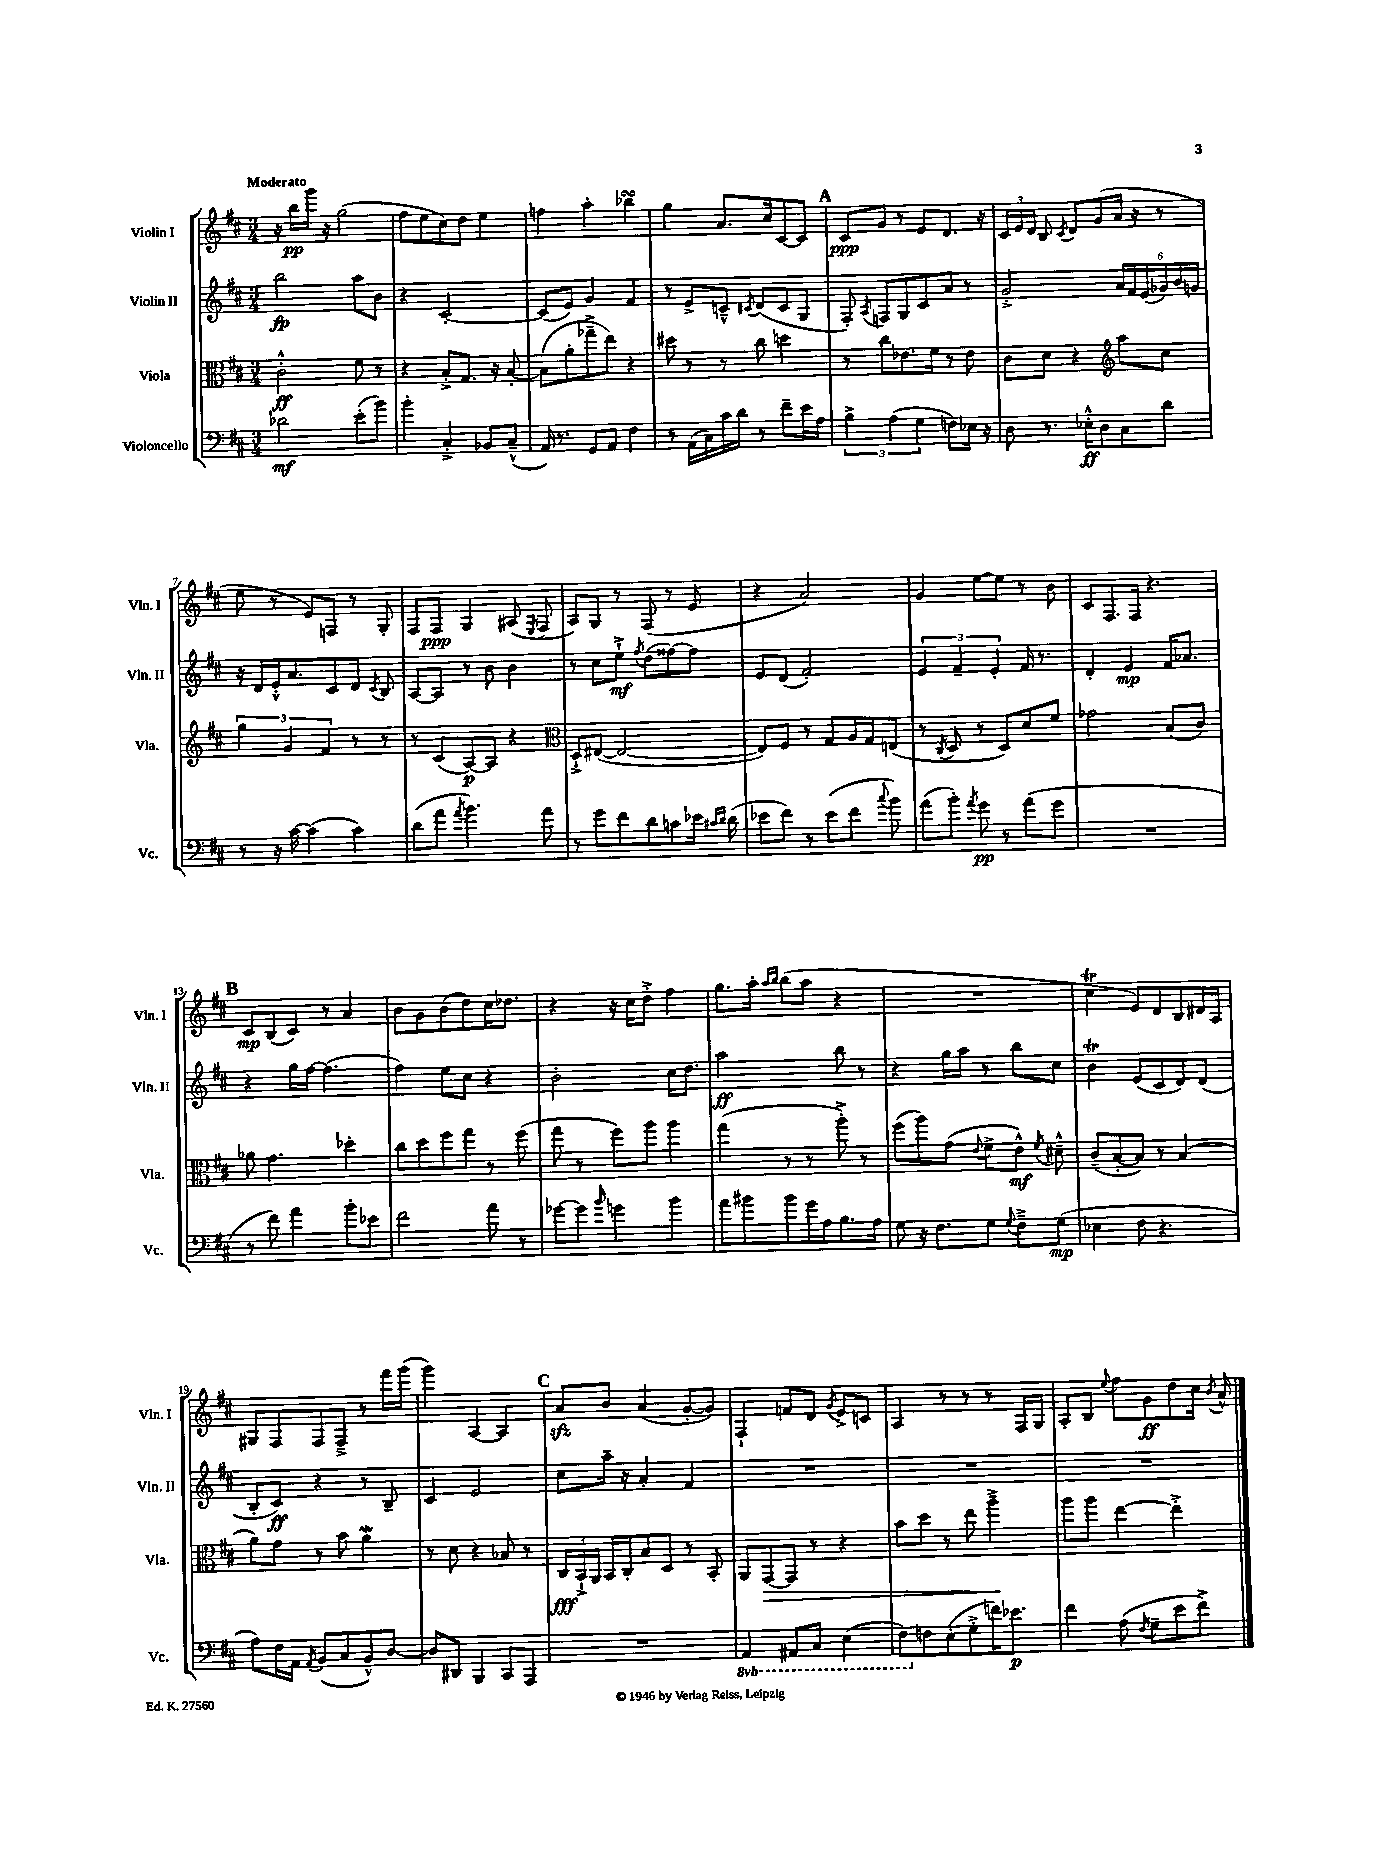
<<
\new StaffGroup <<
\new Staff = "s0" \with { instrumentName = "Violin I" shortInstrumentName = "Vln. I" } {
    \clef treble \key d \major \numericTimeSignature \time 3/4 \tempo "Moderato"
    \autoBeamOff r16 b''16[\pp g'''16] r16 g''2( |
    fis''8[ e''8 cis''8) d''8] e''4 |
    f''4 a''4-. bes''4\turn |
    g''4 a'8.[ cis''16 cis'8~ cis'8] |
    \mark \markup { \bold "A" } cis'8[\ppp g'8] r8 e'8[ d'8.] r16 |
    \tuplet 3/2 { cis'16[ e'16 d'16] } b8 \acciaccatura { cis'8 } d'8[ g'8( a'16] r16 r8 |
    e''8 r8 e'8[) f8] r8 g8-. |
    fis8[ fis8]\ppp g4 ais8( \acciaccatura { e8 } fis8 |
    a8[) g8] r8 fis8( r8 e'8 |
    r4 a'2) |
    g'4 e''8[~ e''8] r8 b'8 |
    cis'8[ fis8. fis16] r4. |
    \mark \markup { \bold "B" } cis'8[\mp b8( cis'8]) r8 a'4 |
    b'8[ g'8 b'8( d''8) cis''16 des''8.] |
    r4 r16 cis''16[ d''8]-.-> fis''4 |
    g''8.[ a''16]-. \grace { a''16[ b''16] } b''8[( a''8] r4 |
    R2. |
    cis''4\trill e'8[) d'8 b8 dis'16 a16] |
    gis8[ fis8 fis8 fis8]---> r8 fis'''16[ g'''16]( |
    g'''4) a4~ a4 |
    \mark \markup { \bold "C" } a'8[\sfz b'8] a'4( g'8[~-. g'8]) |
    fis4-! f'8[ d'8] \acciaccatura { g'8 } e'8[-> c'8] |
    a4 r8 r8 r8 fis16[ g16] |
    a8[-. b8] \appoggiatura { e''8 } fis''8[ g'8\ff d''8 cis''16] \acciaccatura { b'8 } a'16-^ \bar "|." |
}
\new Staff = "s1" \with { instrumentName = "Violin II" shortInstrumentName = "Vln. II" } {
    \clef treble \key d \major \numericTimeSignature \time 3/4
    \autoBeamOff b''2\fp a''8[ b'8] |
    r4 cis'2~-. |
    cis'8[( e'8]) g'4 fis'4 |
    r8 e'8[-> c'8]---^ \acciaccatura { cis'8 } d'8[( cis'8 g8] |
    \mark \markup { \bold "A" } fis8-.) \acciaccatura { a8 } f8[ g8 cis'8 a'8] r8 |
    g'2-.-> \tuplet 6/4 { a'16[ fis'16 e'16( ges'16) b'16 g'16] } |
    r16 d'16[ e'16-.-^ a'8. cis'8 d'8] \acciaccatura { cis'8 } b8 |
    a8[~ a8] r8 b'8 b'4 |
    r8 cis''8[ e''8]-!->\mf \acciaccatura { fis''8 } d''8[( fisis''8~) fisis''8] |
    e'8[ d'8]( fis'2-.) |
    \tuplet 3/2 { e'4 fis'4-- e'4-. } fis'16 r8. |
    d'4-. e'4\mp fis'16[ aes'8.] |
    \mark \markup { \bold "B" } r4 g''16[ fis''16]~ fis''4.( |
    fis''4) e''8[ cis''8] r4 |
    b'2-. cis''16[ d''8.] |
    a''2\ff b''8 r8 |
    r4 g''16[ a''16] r8 b''8[ cis''8] |
    b'4\trill e'8[( cis'8 d'8) d'8]( |
    b8[-. cis'8]\ff) r4 r8 b8-- |
    cis'4 e'2 |
    \mark \markup { \bold "C" } cis''8[ a''16]-- r16 a'4-. fis'4 |
    R2. |
    R2. |
    R2. \bar "|." |
}
\new Staff = "s2" \with { instrumentName = "Viola" shortInstrumentName = "Vla." } {
    \clef alto \key d \major \numericTimeSignature \time 3/4
    \autoBeamOff cis'2-.-^\ff fis'8 r8 |
    r4 b8[-.-> g8.] r16 b8~-. |
    b8[( a'8-. ges''8---> e''8]) r4 |
    dis''8 r8 r8 cis''8 d''4 |
    \mark \markup { \bold "A" } r8 cis''8[ ees'8. fis'16] r8 ees'8 |
    cis'8[ d'8] r4 \clef treble a''8[ cis''8] |
    \tuplet 3/2 { g''4 g'4 fis'4 } r8 r8 |
    r8 cis'8[( a8~\p) a8] r4 |
    \clef alto d8[-!-> eis8]~( eis2~ |
    eis8[) fis8] r8 g8[ a16 g16 e8]( |
    r8 \acciaccatura { cis8 } d8 r8 d8[) d'8 fis'8] |
    ges'2 b8[( cis'8]) |
    \mark \markup { \bold "B" } aes'8 g'4. des''4-. |
    cis''8[ d''8 fis''8 g''8] r8 fis''8( |
    g''8 r8 fis''8[) a''8] a''4 |
    g''4( r8 r8 a''8-.->) r8 |
    fis''8[( a''8) g'8]( \appoggiatura { e'8 } fis'8[-> e'8]-^\mf) \acciaccatura { fis'8 } dis'8---^ |
    cis'8[--( b8~-. b8]) r8 b4( |
    a'8[) g'8] r8 b'8 a'4\mordent |
    r8 d'8 r4 bes8 r8 |
    \mark \markup { \bold "C" } \tuplet 3/2 { cis16[\fff b,16-!-> a,16] } b,16[ cis16-. b8 d8] r8 b,8-. |
    a,8[ g,8~\> g,8] r8 r4 |
    b'8[ d''8] r8 e''8 a''4--->\! |
    a''8[ a''8] e''4~ e''4-.-> \bar "|." |
}
\new Staff = "s3" \with { instrumentName = "Violoncello" shortInstrumentName = "Vc." } {
    \clef bass \key d \major \numericTimeSignature \time 3/4 \set Staff.ottavationMarkups = #ottavation-simple-ordinals
    \autoBeamOff des'2\mf e'8[-.( b'8]) |
    b'4-. cis4-.-> bes,8[ cis8]---^( |
    a,16) r8. g,8[ a,8] fis4 |
    r8 a,16[( cis16) cis'16 d'16] r8 fis'8[-- e'16 a16] |
    \mark \markup { \bold "A" } \tuplet 3/2 { b4-> a4( g4 } f8[) ees16] r16 |
    d8 r8. ees16[-.-^\ff d8 cis8 d'8] |
    r8 r16 cis'16~ cis'4( cis'4) |
    d'8[( a'8] \acciaccatura { a'8 } b'4.) a'8 |
    r8 g'8[ fis'8 d'8 c'8 ees'16] \grace { cis'16[ d'16] } d'16( |
    ees'8[ fis'8]) r8 ees'8[( fis'8] \appoggiatura { cis''8 } b'8) |
    a'8[( b'8]-.) \acciaccatura { a'8 } g'8\pp r8 a'8[( g'8] |
    R2. |
    \mark \markup { \bold "B" } r8 fis'8) a'4 b'8[-. ees'8] |
    fis'2 a'8 r8 |
    ges'8[~ ges'8] \grace { b'16 } g'4 b'4 |
    a'8[ bis'8 bis'8 g'16 a16 b8. a16] |
    g8 r16 fis8.[ g8] \appoggiatura { g8 } fis8[---> g8]\mp( |
    ees4 fis8 r4. |
    a8[) fis16 a,16] \acciaccatura { a,8 } b,8[( cis8 b,8-^) d8]~ |
    d8[ dis,8] b,,4 cis,8[ a,,8] |
    \mark \markup { \bold "C" } R2. |
    \ottava #-1 a,,4 ais,,8[ cis,8] e,4( |
    fis,8[) \ottava #0 f8 e8-.( g8-.-> f'16) ees'8.]\p |
    fis'4 a8( \acciaccatura { fis8 } g8[-- e'8 fis'8]->) \bar "|." |
}
>>
>>
